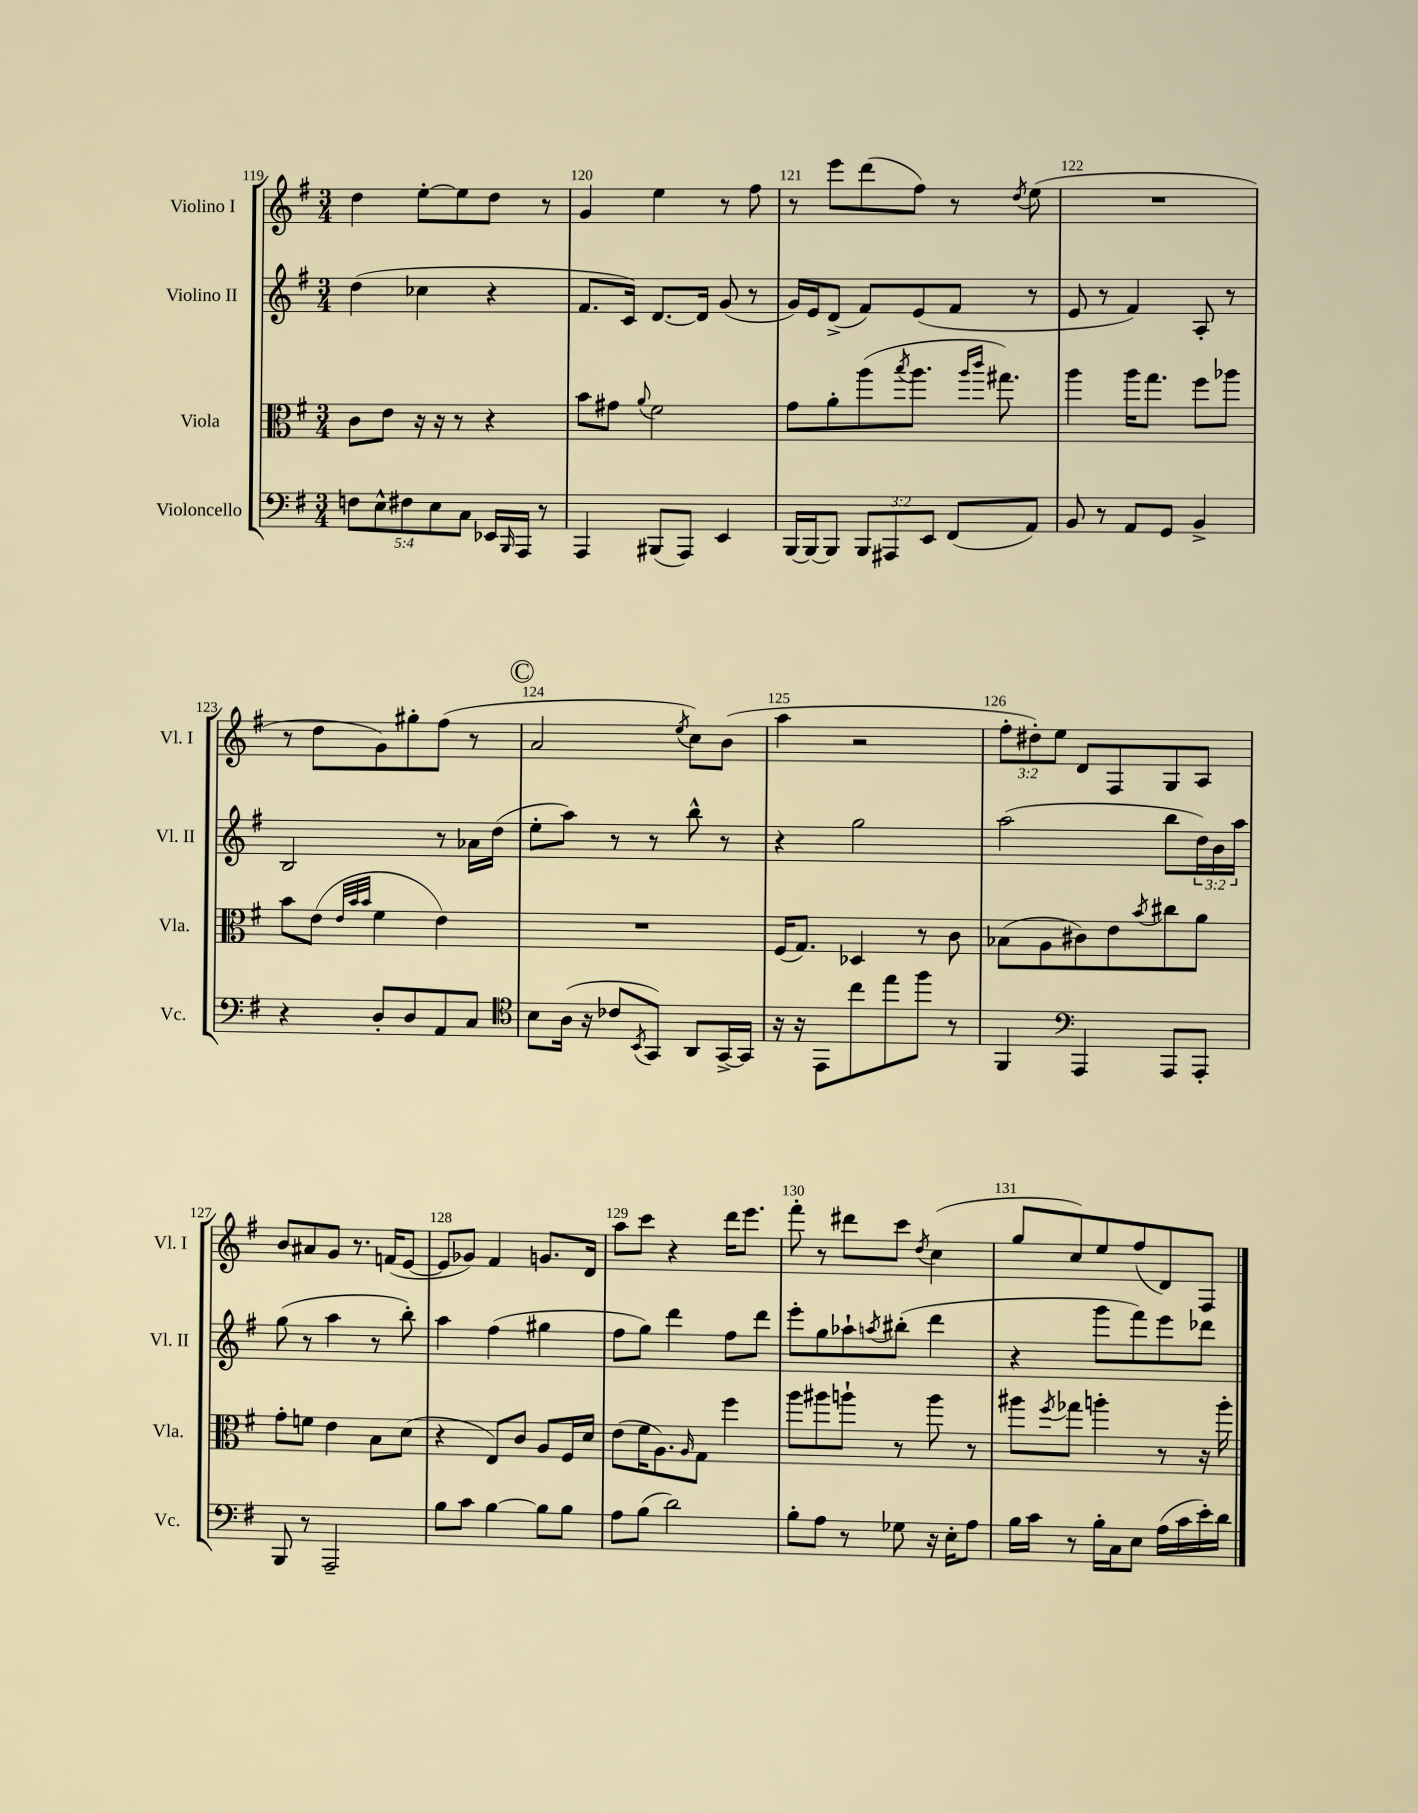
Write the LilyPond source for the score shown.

<<
\new StaffGroup <<
\new Staff = "s0" \with { instrumentName = "Violino I" shortInstrumentName = "Vl. I" } {
    \clef treble \key g \major \numericTimeSignature \time 3/4 \override Staff.TupletNumber.text = #tuplet-number::calc-fraction-text
    d''4 e''8~-. e''8 d''8 r8 |
    g'4 e''4 r8 fis''8 |
    r8 e'''8 d'''8( fis''8) r8 \acciaccatura { d''8 } e''8( |
    R2. |
    r8 d''8 g'8) gis''8-. fis''8( r8 |
    \mark \markup { \circle "C" } a'2 \acciaccatura { e''8 } c''8) b'8( |
    a''4 r2 |
    \tuplet 3/2 { fis''8-. dis''8-.) e''8 } d'8 fis8 g8 a8 |
    b'8 ais'8 g'8 r8. f'16( e'8~ |
    e'8 ges'8) fis'4 g'8. d'16 |
    a''8 c'''8 r4 d'''16 e'''8. |
    fis'''8-. r8 dis'''8 c'''8 \acciaccatura { d''8 } c''4( |
    g''8 c''8) e''8 fis''8( d'8) fis8 \bar "|." |
}
\new Staff = "s1" \with { instrumentName = "Violino II" shortInstrumentName = "Vl. II" } {
    \clef treble \key g \major \numericTimeSignature \time 3/4 \override Staff.TupletNumber.text = #tuplet-number::calc-fraction-text
    d''4( ces''4 r4 |
    fis'8. c'16) d'8.~ d'16 g'8( r8 |
    g'16) e'16 d'8->( fis'8) e'8( fis'8 r8 |
    e'8 r8 fis'4) a8-. r8 |
    b2 r8 aes'16 d''16( |
    \mark \markup { \circle "C" } e''8-. a''8) r8 r8 b''8-^ r8 |
    r4 g''2 |
    a''2( b''8 \tuplet 3/2 { d''16) b'16 a''16 } |
    g''8( r8 a''4 r8 b''8-.) |
    a''4 fis''4( gis''4 |
    fis''8 g''8) d'''4 fis''8 d'''8 |
    e'''8-. g''8 aes''8-! \acciaccatura { a''8 } bis''8-.( d'''4 |
    r4 g'''8 fis'''8) e'''8 des'''8 \bar "|." |
}
\new Staff = "s2" \with { instrumentName = "Viola" shortInstrumentName = "Vla." } {
    \clef alto \key g \major \numericTimeSignature \time 3/4
    c'8 e'8 r16 r16 r8 r4 |
    b'8 gis'8 \appoggiatura { a'8 } fis'2 |
    g'8 a'8-. a''8( \acciaccatura { b''8 } a''8. \grace { a''16 c'''16 } gis''8.) |
    a''4 a''16 g''8. fis''8 aes''8 |
    b'8 e'8( \grace { e'32 b'32 b'32 } fis'4 e'4) |
    \mark \markup { \circle "C" } R2. |
    fis16( g8.) des4 r8 c'8 |
    bes8( a8 cis'8) e'8 \acciaccatura { b'8 } cis''8 a'8 |
    g'8-. f'8 e'4 b8 d'8( |
    r4 e8) c'8 a8 fis16 d'16 |
    e'8( fis'16 a8.) \grace { a16 } g8 fis''4 |
    a''8 ais''8 a''8-! r8 a''8 r8 |
    ais''8 \acciaccatura { fis''8 } ges''8 a''4-. r8 r16 a''16-. \bar "|." |
}
\new Staff = "s3" \with { instrumentName = "Violoncello" shortInstrumentName = "Vc." } {
    \clef bass \key g \major \numericTimeSignature \time 3/4 \override Staff.TupletNumber.text = #tuplet-number::calc-fraction-text
    \tuplet 5/4 { f8 e8-^ fis8 e8 c8 } ees,16 \grace { b,,16 } a,,16 r8 |
    a,,4 bis,,8( a,,8) e,4 |
    b,,16~ b,,16~ b,,8 \tuplet 3/2 { b,,8 ais,,8 e,8 } fis,8( a,8) |
    b,8 r8 a,8 g,8 b,4-> |
    r4 d8-. d8 a,8 c8 |
    \mark \markup { \circle "C" } \clef tenor b8 a16( r16 ces'8 \acciaccatura { b,8 } g,8) a,8 g,16~-> g,16 |
    r16 r16 e,8 c''8 e''8 fis''8 r8 |
    fis,4 \clef bass a,,4 a,,8 a,,8-. |
    b,,8 r8 a,,2-- |
    b8 c'8 b4~ b8 b8 |
    a8 b8( d'2) |
    b8-. a8 r8 ges8 r16 e16-. a8 |
    b16 c'16 r8 b16-. c16 e8 a16( c'16 e'16-.) d'16 \bar "|." |
}
>>
>>
\layout { \context { \Score currentBarNumber = #119 \override BarNumber.break-visibility = ##(#f #t #t) barNumberVisibility = #all-bar-numbers-visible } }
